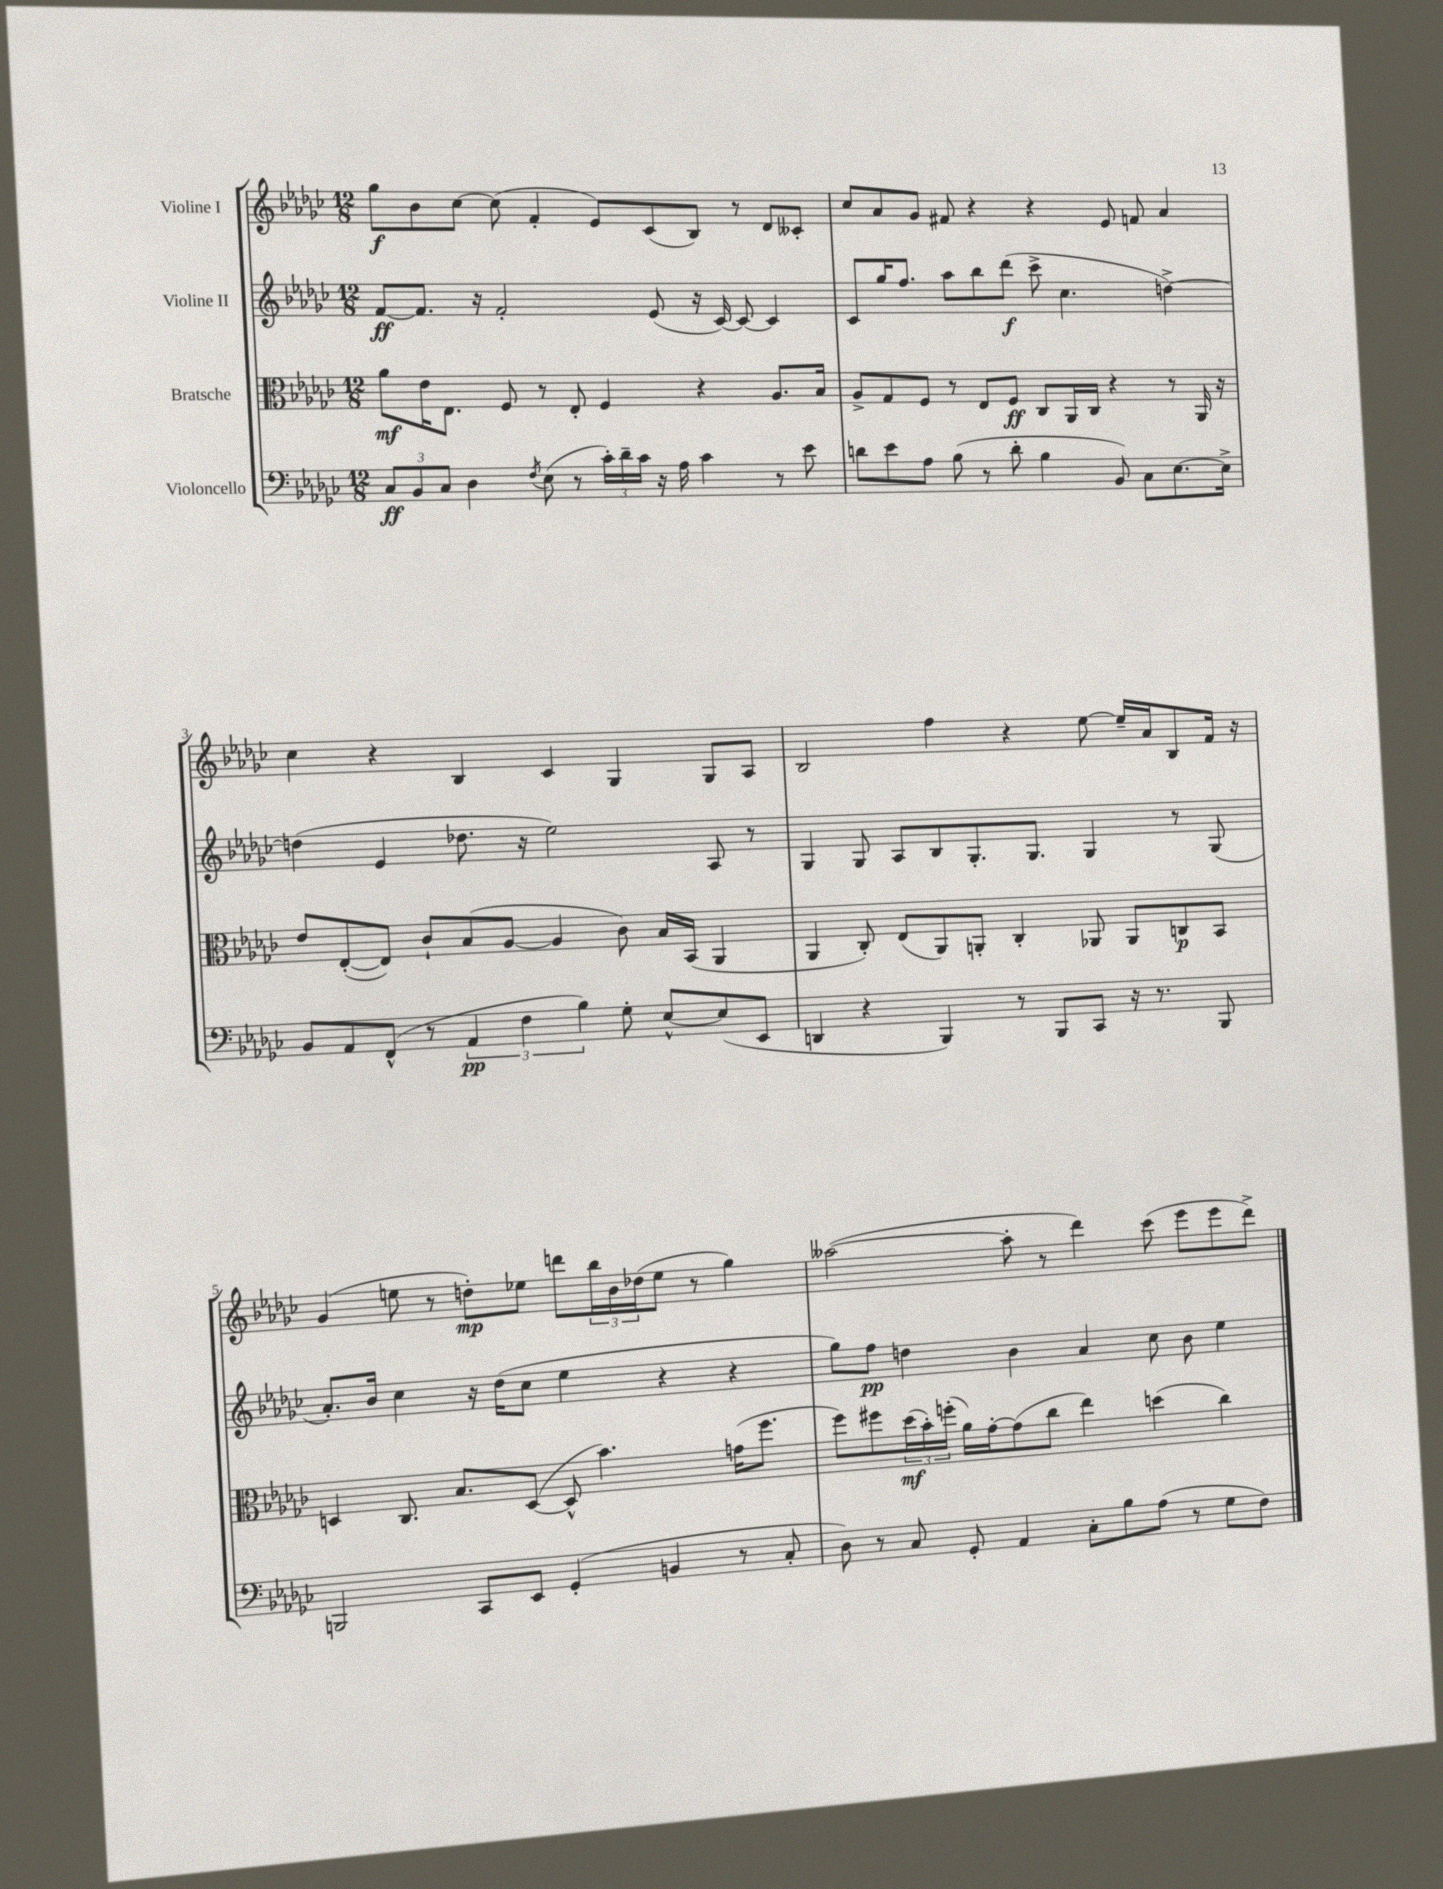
<<
\new StaffGroup <<
\new Staff = "s0" \with { instrumentName = "Violine I" } {
    \clef treble \key ges \major \numericTimeSignature \time 12/8
    ges''8\f bes'8 ces''8~ ces''8( f'4-. ees'8) ces'8( bes8) r8 des'8 ceses'8-. |
    ces''8 aes'8 ges'8 fis'8 r4 r4 ees'8 f'8 aes'4 |
    ces''4 r4 bes4 ces'4 ges4 ges8 aes8 |
    bes2 f''4 r4 ees''8~ ees''16-- aes'16 bes8 f'16 r16 |
    ges'4( e''8 r8 d''8-.\mp) ees''8 d'''8 \tuplet 3/2 { bes''16 bes'16 des''16( } ees''8 r8 ges''4) |
    aeses''2~( aeses''8-. r8 des'''4) ces'''8( ees'''8 ees'''8 des'''8->) \bar "|." |
}
\new Staff = "s1" \with { instrumentName = "Violine II" } {
    \clef treble \key ges \major \numericTimeSignature \time 12/8
    f'8~\ff f'8. r16 f'2-. ees'8( r16 ces'16~) ces'8~ ces'4 |
    ces'8 ges''16 f''8. aes''8 bes''8 des'''8\f( ces'''8-> ces''4. d''4~->) |
    d''4( ees'4 des''8. r16 ees''2) aes8 r8 |
    ges4 ges8 aes8 bes8 ges8.-. ges8. ges4 r8 ges8( |
    aes'8.-.) bes'16 ces''4 r16 des''16( ces''8 ees''4 r4 r4 |
    ges''8) f''8\pp d''4 bes'4 aes'4 ces''8 bes'8 ees''4 \bar "|." |
}
\new Staff = "s2" \with { instrumentName = "Bratsche" } {
    \clef alto \key ges \major \numericTimeSignature \time 12/8
    aes'8\mf ees'16 ees8. f8 r8 ees8-. f4 r4 aes8. bes16 |
    aes8-> ges8 f8 r8 ees8 f8\ff ces8 aes,16 ces16 r4 r8 aes,16 r16 |
    ees'8 ees8~-.( ees8) ces'8-! bes8( aes8~ aes4 ces'8) bes16 bes,16( aes,4 |
    aes,4 ces8-.) ees8( aes,8) a,8-. ces4-. aes,8 aes,8 c8\p bes,8 |
    d4 ces8. bes8. d8~( d8-^ bes'4.) g'16( f''8. |
    f''8) fis''8 \tuplet 3/2 { des''16\mf( bes'16-.) f''16-.( } aes'16) ges'16~-. ges'8( ces''8 ees''4) d''4( ces''4) \bar "|." |
}
\new Staff = "s3" \with { instrumentName = "Violoncello" } {
    \clef bass \key ges \major \numericTimeSignature \time 12/8
    \tuplet 3/2 { ces8\ff bes,8 ces8 } des4 \acciaccatura { f8 } ees8( r8 \tuplet 3/2 { ces'16-.) des'16-- ces'16 } r16 aes16 ces'4 r8 ees'8 |
    d'8 ees'8 aes8 bes8( r8 d'8-. bes4 bes,8) ces8 ees8.~ ees16-> |
    bes,8 aes,8 f,8-^( r8 \tuplet 3/2 { aes,4\pp f4 bes4) } ges8-. ees8~-^ ees8( ees,8 |
    d,4 r4 bes,,4) r8 bes,,8 ces,8 r16 r8. bes,,8 |
    b,,2 ces,8 ees,8 ges,4-.( b,4 r8 ces8-. |
    des8) r8 ces8 ges,8-. aes,4 ces8-. bes8 aes8( r8 ges8 f8) \bar "|." |
}
>>
>>
